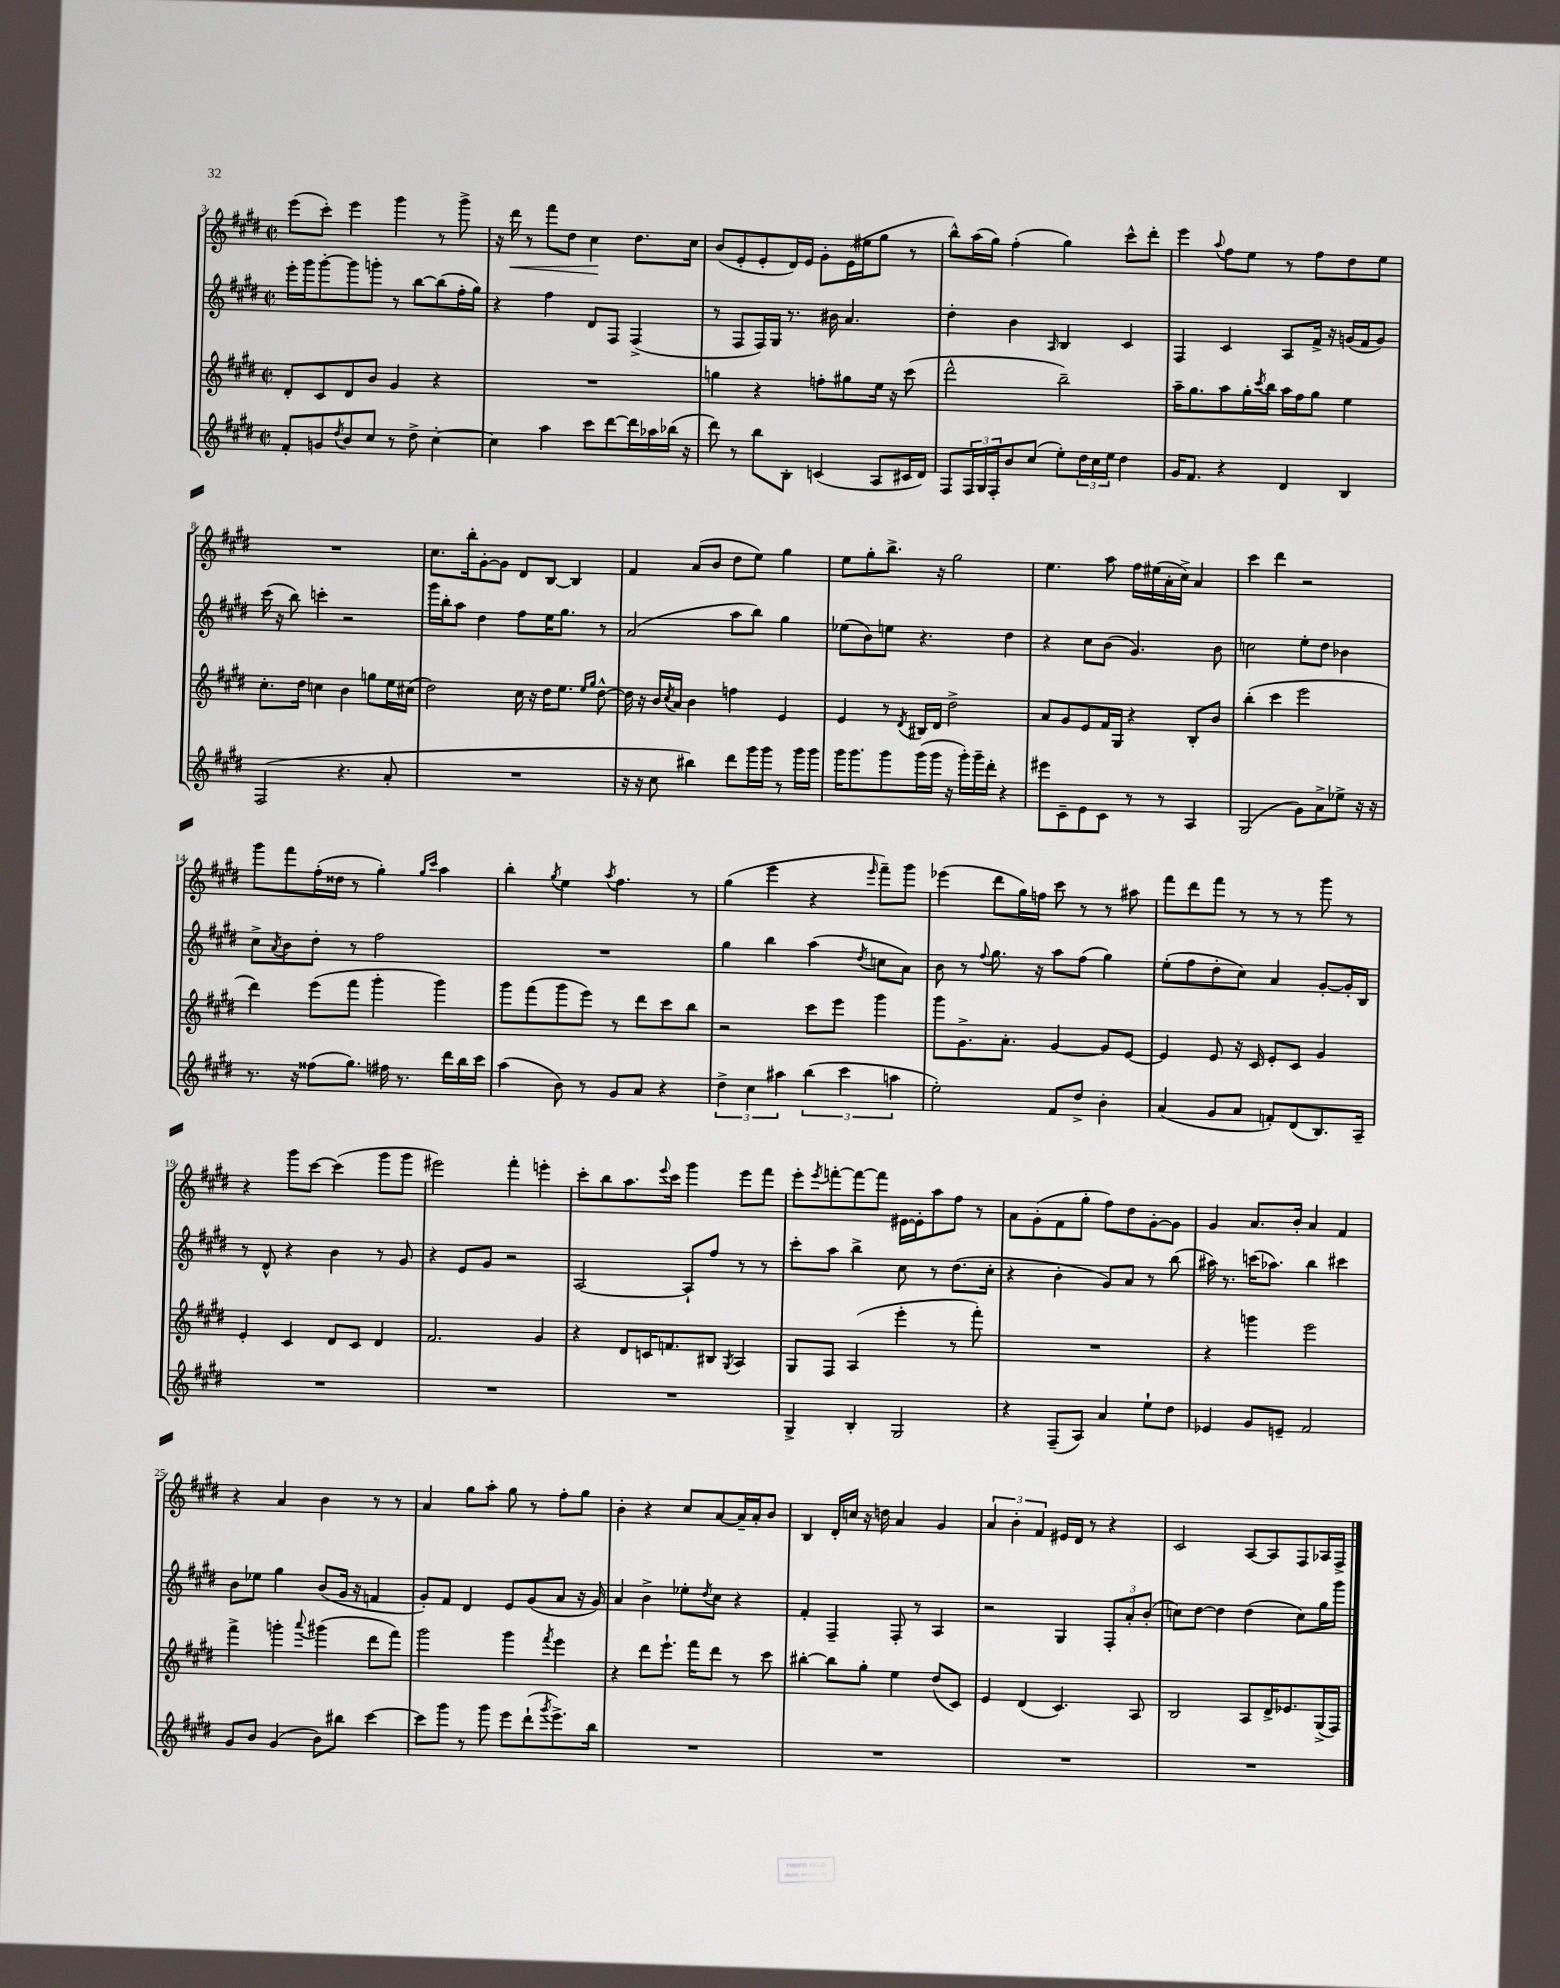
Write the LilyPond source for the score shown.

<<
\new StaffGroup <<
\new Staff = "s0" {
    \clef treble \key e \major \defaultTimeSignature \time 2/2
    e'''8( cis'''8-.) e'''4 gis'''4 r8 gis'''8-> |
    r16 dis'''16\< r8 fis'''8 dis''8 cis''4\! dis''8. cis''16 |
    b'8( e'8-. e'8-. dis'16) e'16 gis'8-. e'16( eis''16 gis''8 r8 |
    b''8-^) a''16( gis''16) fis''4-.( gis''4) cis'''8-^ dis'''8-. |
    e'''4 \appoggiatura { a''8 } fis''8 e''8 r8 fis''8 dis''8 e''8 |
    R1 |
    cis''8. b''16-. gis'8~-. gis'8 dis'8 b8~ b4 |
    fis'4 a'8( b'8 dis''8 e''8) gis''4 |
    e''8 gis''8-. b''8.-> r16 gis''2 |
    e''4. a''8 fis''16 eis''16( a'16-. cis''16->) a'4 |
    cis'''4 dis'''4 r2 |
    gis'''8 fis'''8 fis''16-.( disis''16 r8 gis''4-.) \grace { gis''16 cis'''16 } a''4 |
    b''4-. \acciaccatura { gis''8 } e''4 \acciaccatura { a''8 } fis''4. r8 |
    gis''4( e'''4 r4 \grace { e'''16 } fis'''8--) gis'''8 |
    ees'''4( dis'''8 gis''16) f''16 cis'''8 r8 r8 ais''8 |
    fis'''8 dis'''8 fis'''8 r8 r8 r8 gis'''8 r8 |
    r4 gis'''8 cis'''8~ cis'''4( gis'''8 gis'''8 |
    eis'''2) fis'''4-. e'''4-. |
    cis'''8-. b''8 a''8. \appoggiatura { e'''8 } cis'''16 gis'''4 e'''8 fis'''8 |
    e'''8-. \acciaccatura { e'''8 } f'''8~-. f'''8~ f'''8 eis'16~ eis'16-. a''8 fis''8 r8 |
    a'8 gis'8-.( fis'8 gis''8-. fis''8) dis''8 gis'8~-. gis'8 |
    gis'4 a'8. b'16-. a'4 fis'4 |
    r4 a'4 b'4 r8 r8 |
    a'4 gis''8 a''8-. gis''8 r8 fis''8-. gis''8 |
    b'4-. r4 cis''8 a'8~ a'16-- a'16-. b'8 |
    b4 dis'16-. c''16 r16 d''16 a'4 gis'4 |
    \tuplet 3/2 { a'4 b'4-. fis'4 } eis'16 dis'16 r8 r4 |
    cis'2 a8~ a8 fis8 aes16 fis16-> \bar "|." |
}
\new Staff = "s1" {
    \clef treble \key e \major \defaultTimeSignature \time 2/2
    e'''16-. gis'''16 gis'''8~-. gis'''8 g'''8-. r8 b''8~ b''8( fis''16-. gis''16) |
    r4 fis''4 dis'8 fis8 fis4->( |
    r8 fis8 fis16) gis16 r8. bis'16 a'4. |
    dis''4-. b'4 \grace { a16 } b4 cis'4 |
    fis4 cis'4 a8 fis'16-> r16 g'16( fis'16 g'8) |
    cis'''16( r16 b''8) c'''4-. r2 |
    gis'''16 b''16-. a''8 dis''4 fis''8 e''16 gis''8. r8 |
    a'2( a''8 b''8) gis''4 |
    ees''8( b'8) e''8 r4. dis''4 |
    r4 cis''8 b'8( gis'4.) b'8 |
    c''2 e''8-. dis''8 bes'4 |
    cis''8-> \acciaccatura { a'8 } b'8 dis''8-. r8 fis''2 |
    R1 |
    gis''4 b''4 a''4( \acciaccatura { dis''8 } c''8 a'8) |
    b'8 r8 \appoggiatura { fis''8 } gis''8. r16 a''8 fis''8( gis''4) |
    e''8-.( fis''8 dis''8-. cis''8) a'4 gis'8~-. gis'16-. b16 |
    r8 dis'8-^ r4 b'4 r8 gis'8 |
    r4 e'8 gis'8 r2 |
    a2~ a8-! fis''8 r8 r8 |
    cis'''8-. a''8 b''4-> cis''8 r8 dis''8.( cis''16-. |
    r4 b'4-. gis'8) a'8 r8 b''8( |
    ais''16) r8. c'''16( aes''8.) b''4 cis'''4 |
    b'8 ees''8 gis''4 b'8( gis'16 r16 f'4 |
    gis'8-.) fis'8 dis'4 e'8 gis'8( a'8 r16 gis'16) |
    a'4 b'4-> ees''8-. \acciaccatura { dis''8 } cis''8 r4 |
    fis'4-. fis4-- fis8-. r8 a4 |
    r2 gis4 \tuplet 3/2 { fis8-. a'8-. b'8-.( } |
    c''8) dis''8~ dis''4 dis''4( c''8) gis''16 gis'''16 \bar "|." |
}
\new Staff = "s2" {
    \clef treble \key e \major \defaultTimeSignature \time 2/2
    dis'8-. cis'8 dis'8 b'8 gis'4 r4 |
    R1 |
    g''4 r4 f''8-. gis''8 e''16 r16 cis'''8( |
    dis'''2-^ b''2--) |
    a''16-- gis''8. a''8 gis''16-. \acciaccatura { cis'''8 } b''16 a''16 fis''16 gis''8 e''4 |
    cis''8.-. dis''16 c''4 b'4 g''8 e''16 cis''16( |
    dis''2) cis''16 r16 dis''16 e''8. \grace { e''16 gis''16 } dis''8~-^ |
    dis''16 r16 b'16 \acciaccatura { cis''8 } a'16 b'4 f''4 e'4 |
    e'4 r8 \acciaccatura { dis'8 } bis16 dis'16 dis''2-> |
    a'8 gis'8 e'8 fis'16 gis16 r4 b8-. b'8 |
    b''4-.( cis'''4 e'''2 |
    dis'''4) e'''8( fis'''8 gis'''4-. gis'''4) |
    gis'''8 fis'''8( gis'''8 e'''8) r8 dis'''8 cis'''8 b''8 |
    r2 cis'''8 e'''8 gis'''4 |
    gis'''8 gis'8.-> a'8.-. gis'4~ gis'8 e'8~ |
    e'4 e'8 r16 cis'16 e'8-. cis'8 gis'4 |
    e'4-. cis'4 dis'8 cis'8 dis'4 |
    fis'2. gis'4 |
    r4 dis'8 c'16 f'8. bis8 \acciaccatura { gis8 } a4 |
    gis8 fis8 a4( e'''4-. r8 fis'''8-.) |
    R1 |
    r4 g'''4 e'''2 |
    fis'''4-> g'''4-. \appoggiatura { a'''8 } gis'''4( dis'''8 fis'''8) |
    gis'''2 gis'''4 \acciaccatura { fis'''8 } e'''4 |
    r4 dis'''8 e'''8.-! fis'''16 dis'''8 r8 cis'''8 |
    bis''4~-. bis''8 gis''8-. e''4 dis''8( cis'8) |
    e'4 dis'4( cis'4.) a8 |
    b2 a8 dis'16-> ees'8. gis16->( fis16) \bar "|." |
}
\new Staff = "s3" {
    \clef treble \key e \major \defaultTimeSignature \time 2/2
    fis'8-. g'8 \acciaccatura { dis''8 } b'8 cis''8 r8 dis''8-> cis''4~-. |
    cis''4 a''4 cis'''8 dis'''8~ dis'''16 aes''16 bes''16( r16 |
    dis'''8) r8 b''8 b8-. c'4( a8 cis'16 dis'16) |
    fis8 \tuplet 3/2 { fis16 gis16 fis16-. } b'8 cis''8( e''8-.) \tuplet 3/2 { dis''16 cis''16 e''16 } dis''4 |
    gis'16 fis'8. r4 dis'4 b4 |
    fis2( r4. a'8-. |
    R1 |
    r16 r16 cis''8 bis''4) dis'''8 gis'''16 gis'''16 r8 gis'''16 gis'''16 |
    gis'''16 gis'''8. gis'''8 gis'''16( gis'''16 r16 gis'''16-.) gis'''16-- dis'''16-. r4 |
    eis'''8 cis'8-- e'8 cis'8 r8 r8 a4 |
    gis2( gis'8) a'8-> ees''8-> r16 r16 |
    r8. r16 fisis''8( gis''8.) fis''16 r8. dis'''16 b''16 cis'''16 |
    a''4( b'8) r8 gis'8 a'8 r4 |
    \tuplet 3/2 { dis''4-> cis''4 ais''4 } \tuplet 3/2 { b''4( cis'''4 a''4 } |
    e''2-.) fis'8 dis''8-> b'4-. |
    a'4( gis'8 a'8 f'8-.) dis'8( b8.) a16-- |
    R1 |
    R1 |
    R1 |
    gis4-> b4-. gis2 |
    r4 fis8--( a8) a'4 e''8-! dis''8 |
    ees'4 gis'8 e'8-- fis'2 |
    gis'8 b'8 gis'4( b'8) bis''8 cis'''4~ |
    cis'''8 gis'''8 r8 gis'''8 e'''8 dis'''8-!( \acciaccatura { gis'''8 } e'''8.->) b''16 |
    R1 |
    R1 |
    R1 |
    R1 \bar "|." |
}
>>
>>
\layout { \context { \Score currentBarNumber = #3 } }
